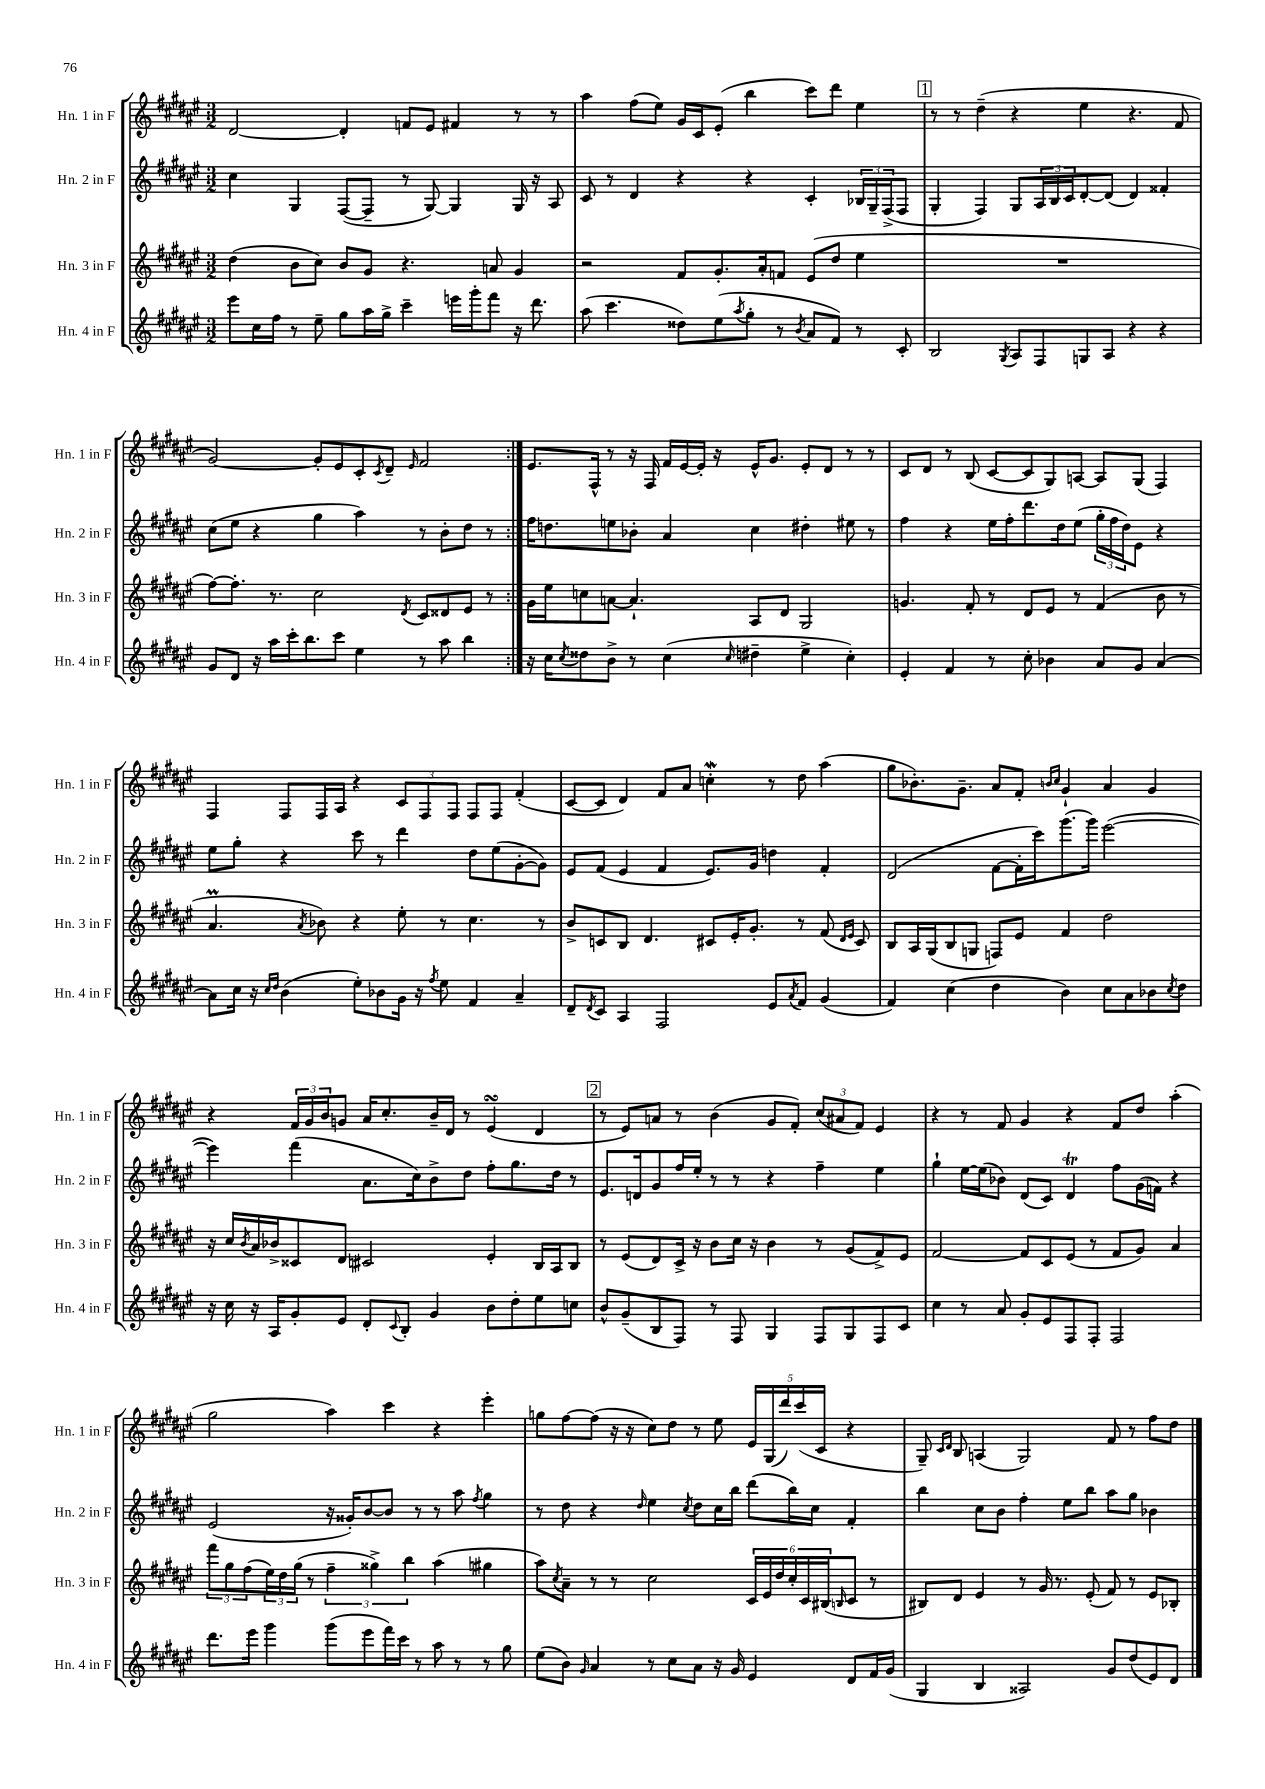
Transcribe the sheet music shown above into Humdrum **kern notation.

**kern	**kern	**kern	**kern
*part4	*part3	*part2	*part1
*staff4	*staff3	*staff2	*staff1
*I"Hn. 4 in F	*I"Hn. 3 in F	*I"Hn. 2 in F	*I"Hn. 1 in F
*I'Hn. 4 in F	*I'Hn. 3 in F	*I'Hn. 2 in F	*I'Hn. 1 in F
*clefG2	*clefG2	*clefG2	*clefG2
*k[f#c#g#d#a#e#]	*k[f#c#g#d#a#e#]	*k[f#c#g#d#a#e#]	*k[f#c#g#d#a#e#]
*M3/2	*M3/2	*M3/2	*M3/2
=3	=3	=3	=3
8eee#\L	(4dd#\	4cc#\	[2d#/
16cc#\L	.	.	.
16ff#\JJ	.	.	.
8r	8b\L	4G#/	.
8ee#~\	8cc#\J)	.	.
8gg#\L	8b/L	([8F#/L	4d#'/]
16aa#\L	8g#/J	8F#~/J]	.
16gg#^\JJ	.	.	.
4ccc#~\	4.r	8r	8fn/L
.	.	[8G#/)	8e#/J
16eeen\LL	.	4G#/]	4f#X/
16ggg#'\J	.	.	.
8fff#\J	8an/	.	.
16r	4g#/	16G#/	8r
8.ddd#\	.	16r	.
.	.	8A#/	8r
=4	=4	=4	=4
(8aa#\	2r	8c#/	4aa#\
4.ccc#\	.	8r	.
.	.	4d#/	(8ff#\L
.	.	.	8ee#\J)
8dd##X\L)	8f#/L	4r	16g#/LL
.	.	.	16c#/J
(8ee#\	8.g#'/	.	(8e#'/J
8qaa#/	.	.	.
8gg#'\J	.	4r	4bb\
.	16a#'/k	.	.
8r	8fn/J	.	.
8qb/	.	.	.
8a#/L	(8e#/L	4c#'/	8ccc#\L)
8f#/J)	8dd#/J	.	8ddd#\J
8r	4ee#\	24B-X/LL	4ee#\
.	.	24G#~/	.
.	.	(24F#^/J	.
8c#'/	.	8F#/J	.
!!LO:REH:place=s1:t=1
=5	=5	=5	=5
2B/	1.r	4G#'/	8r
.	.	.	8r
.	.	4F#/)	(4dd#~\
8qG#/	.	.	.
8A#/L	.	8G#/L	4r
8F#/	.	24A#/L	.
.	.	24B/	.
.	.	24c#/J	.
8Gn/	.	[8d#'/	4ee#\
8A#/J	.	(8d#/J]	.
4r	.	4d#/)	4.r
4r	.	4f##X'/	.
.	.	.	8f#/
!!LO:LB:g=z
=6	=6	=6	=6
8g#/L	[8ff#\L)	(8cc#\L	[2g#/)
8d#/J	8.ff#'\J]	8ee#\J	.
16r	.	4r	.
16aa#\LL	8.r	.	.
16ccc#'\J	.	.	.
8.bb\	.	.	.
.	2cc#\	4gg#\	8g#'/L]
8ccc#\J	.	.	8e#/
4ee#\	.	4aa#\)	8c#'/
.	.	.	8qc#/
.	.	.	8d#~/J
.	8qd#/	.	16qqe#/
8r	8c#/L	8r	2f#/
8aa#\	8d##X/	8b'\L	.
4bb\	8e#/J	8dd#\J	.
.	8r	8r	.
=7:|!	=7:|!	=7:|!	=7:|!
16r	16g#\LL	16ff#\KL	8.e#/L
16cc#\KL	16ee#\J	8.ddn\	.
8qcc#/	.	.	.
8dd##X\	8ccn\	.	.
.	.	.	16F#^^/Jk
8b^\J	[8an\J	8een\	8r
8r	4.a`/]	8b-X'\J	16r
.	.	.	16F#/
(4cc#\	.	4a#/	16f#/LL
.	.	.	[16e#/
.	.	.	16e#'/JJ]
.	.	.	16r
16qqcc#/	.	.	.
4dd#X~\	8A#/L	4cc#\	16e#^^/KL
.	.	.	8.g#/J
.	8d#/J	.	.
4ee#^\	2G#/	4dd#X'\	8e#'/L
.	.	.	8d#/J
4cc#'\)	.	8ee#X\	8r
.	.	8r	8r
=8	=8	=8	=8
4e#'/	4.gn/	4ff#\	8c#/L
.	.	.	8d#/J
4f#/	.	4r	8r
.	8f#'/	.	(8B/
8r	8r	16ee#\LL	[8c#/L
.	.	16ff#'\J	.
8cc#'\	8d#/L	8.ddd#\	8c#/]
4b-X\	8e#/J	.	8G#/)
.	.	16dd#\k	.
.	8r	(8ee#\J	[8An/J
8a#/L	(4f#/	24gg#'\LL	8A/L]
.	.	24ff#\	.
.	.	24dd#\J)	.
8g#/J	.	8e#\J	(8G#/J
[4a#/	8b\	4r	4F#/)
.	8r	.	.
!!LO:LB:g=z
=9	=9	=9	=9
8a#\L]	4.a#m/	8ee#\L	4F#/
16cc#\Jk	.	8gg#'\J	.
16r	.	.	.
16qqcc#/LL	.	.	.
16qqdd#/JJ	.	.	.
(4b\	.	4r	8F#/L
.	8qa#/	.	.
.	8b-X\)	.	16F#/L
.	.	.	16A#/JJ
8ee#'\L)	4r	8ccc#\	4r
8b-X\	.	8r	.
16g#\Jk	8ee#'\	4ddd#\	12c#/L
16r	.	.	.
.	.	.	12F#/
8qff#/	.	.	.
8ee#\	8r	.	.
.	.	.	12F#/J
4f#/	4.cc#\	8dd#\L	8F#/L
.	.	(8ee#\	8F#/J
4a#~/	.	[8g#'\	(4f#'/
.	8r	8g#\J])	.
=10	=10	=10	=10
8d#~/L	8b^/L	8e#/L	[8c#/L
8qd#/	.	.	.
8c#/J	8cn/	(8f#/J	8c#/J]
4A#/	8B/J	4e#/	4d#/)
.	4.d#/	.	.
2F#/	.	4f#/	8f#/L
.	.	.	8a#/J
.	8c#X/L	8.e#/L)	4ccnw'\
.	16e#'/K	.	.
.	8.g#'/J	16g#/Jk	.
8e#/L	.	4ddn\	8r
8qa#/	.	.	.
8f#/J	8r	.	8dd#\
(4g#/	(8f#/	4f#'/	(4aa#\
.	16qqd#/LL	.	.
.	16qqe#/JJ	.	.
.	8c#/)	.	.
=11	=11	=11	=11
4f#/)	8B/L	(2d#/	8gg#\L
.	16A#/L	.	8.b-X'\)
.	(16G#/J	.	.
(4cc#\	8B/	.	.
.	.	.	8.g#~\J
.	8Gn/J	.	.
4dd#\	8Fn/L)	[8f#\L	8a#/L
.	8e#/J	16f#'\L]	8f#'/J
.	.	16ccc#\J)	.
.	.	.	16qqbn/LL
.	.	.	16qqcc#/JJ
4b\)	4f#/	(8.ggg#\	4g#`/
.	.	16ggg#\Jk)	.
8cc#\L	2dd#\	([2eee#\	4a#/
8a#\	.	.	.
8b-X\	.	.	4g#/
8qcc#/	.	.	.
8dd#\J	.	.	.
!!LO:LB:g=z
=12	=12	=12	=12
16r	16r	4eee#\])	4r
16cc#\	16cc#/LL	.	.
.	8qb/	.	.
16r	16a#/	.	.
16A#/KL	16b-X^/J	.	.
8g#'/	8c##X/	(4fff#\	24f#/LL
.	.	.	24g#/
.	.	.	24b/J
8e#/J	8d#/J	.	8gn/J
8d#'/L	2c#X/	8.a#\L	16a#/KL
.	.	.	8.cc#'/
8qqc#/	.	.	.
8B'/J	.	.	.
.	.	16cc#\k)	.
4g#/	.	8b^\	16b~/L
.	.	.	16d#/JJ
.	.	8dd#\J	8r
8b\L	4e#'/	8ff#'\L	(4e#sSsS/
8dd#'\	.	8.gg#\	.
8ee#\	16B/LL	.	4d#/
.	16A#/J	16dd#\Jk	.
8ccn\J	8B/J	8r	.
!!LO:REH:place=s1:t=2
=13	=13	=13	=13
8b^^/L	8r	8.e#/L	8r
(8g#~/	(8e#/L	.	8e#/L)
.	.	16dn/k	.
8B/	8d#/)	8g#/	8an/J
8F#/J)	16c#^/Jk	16ff#/L	8r
.	16r	16ee#'/JJ	.
8r	8b\L	8r	(4b\
8F#/	16cc#\Jk	8r	.
.	16r	.	.
4G#/	4b\	4r	8g#/L
.	.	.	8f#'/J)
8F#/L	8r	4ff#~\	(12cc#/L
.	.	.	12a#X/
8G#/	(8g#/L	.	.
.	.	.	12f#/J)
8F#/	8f#^/)	4ee#\	4e#/
8c#/J	8e#/J	.	.
=14	=14	=14	=14
4cc#\	[2f#/	4gg#`\	4r
8r	.	[16ee#\LL	8r
.	.	(16ee#\J]	.
8a#/	.	8b-X\J)	8f#/
8g#'/L	8f#/L]	(8d#/L	4g#/
8e#/	8c#/	8c#/J)	.
8F#/	(8e#/J	4d#T/	4r
8F#'/J	8r	.	.
2F#/	8f#/L	8ff#\L	8f#/L
.	8g#/J)	(16g#\L	8dd#/J
.	.	16fn\JJ)	.
.	4a#/	4r	(4aa#'\
!!LO:LB:g=z
=15	=15	=15	=15
8.ddd#\L	12fff#\L	(2e#/	2gg#\
.	12gg#\	.	.
.	(12ff#\	.	.
16eee#\Jk	.	.	.
4ggg#\	24ee#\L)	.	.
.	24dd#\	.	.
.	(24gg#\JJ	.	.
.	8r	.	.
(8ggg#\L	6ff#~\	16r	4aa#\)
.	.	16g##X'/KL)	.
8eee#\	.	[8b/	.
.	6gg##X^\)	.	.
16fff#\L)	.	8b/J]	4ccc#\
16ccc#\JJ	.	.	.
.	6bb\	.	.
8r	.	8r	.
8aa#\	(4aa#\	8r	4r
8r	.	8aa#\	.
.	.	8qff#/	.
8r	4gg#X\	4gg#\	4eee#'\
8gg#\	.	.	.
=16	=16	=16	=16
(8ee#\L	8aa#\L)	8r	8ggn\L
.	8qcc#/	.	.
8b\J)	8a#~\J	8dd#\	[8ff#\
16qqg#/	.	.	.
4a#/	8r	4r	(8ff#\J]
.	8r	.	16r
.	.	.	16r
.	.	16qqdd#/	.
8r	2cc#\	4ee#\	8cc#\L)
8cc#\L	.	.	8dd#\J
.	.	8qcc#/	.
8a#\J	.	8dd#\L	8r
16r	.	16cc#\L	8ee#\
16g#/	.	16bb\JJ	.
4e#/	24c#/LL	(8ddd#\L	20e#/LL
.	24e#/	.	.
.	.	.	(20G#/
.	24dd#/	.	.
.	.	.	20ddd#/)
.	24cc#'/	16bb\L)	.
.	.	.	(20ccc#/
.	24c#/	.	.
.	.	16cc#\JJ	.
.	.	.	20c#/JJ
.	(24B#X/J	.	.
.	16qqBn/	.	.
8d#/L	8c#/J	4f#'/	4r
16f#/L	8r	.	.
(16g#/JJ	.	.	.
=17	=17	=17	=17
4G#/	8B#X/L)	4bb\	8G#~/)
.	.	.	16qqc#/LL
.	.	.	16qqd#/JJ
.	8d#/J	.	8B/
4B/	4e#/	8cc#\L	(4An/
.	.	8b\J	.
2A##X/)	8r	4ff#'\	2G#/)
.	16g#/	.	.
.	8.r	.	.
.	.	8ee#\L	.
.	(8e#'/	8bb\J	.
8g#/L	8f#/)	8aa#\L	8f#/
(8dd#/	8r	8gg#\J	8r
8e#/)	8e#/L	4b-X\	8ff#\L
8d#/J	8B-X'/J	.	8dd#\J
==	==	==	==
*-	*-	*-	*-
